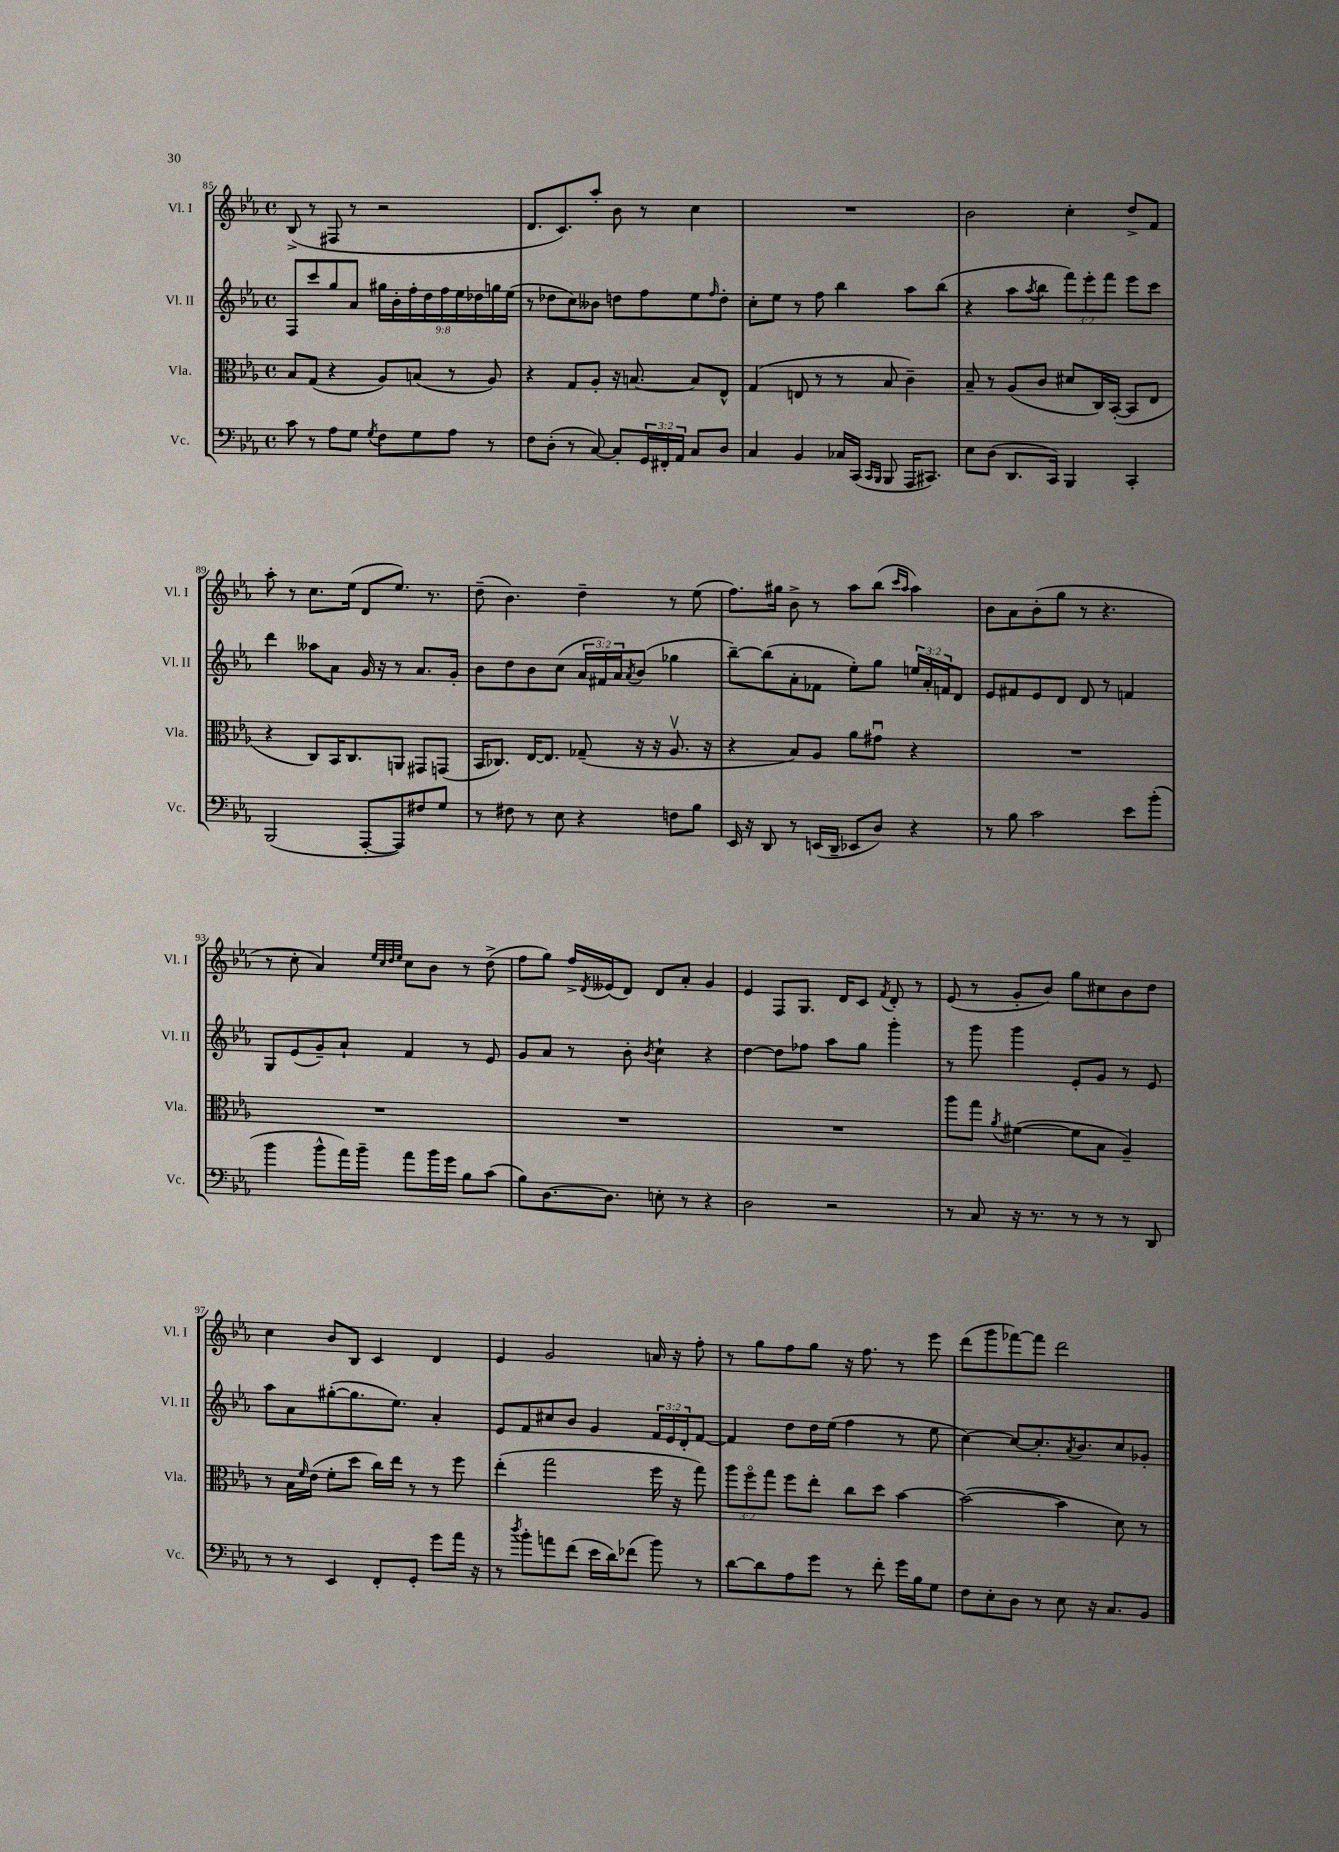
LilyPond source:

<<
\new StaffGroup <<
\new Staff = "s0" \with { instrumentName = "Vl. I" shortInstrumentName = "Vl. I" } {
    \clef treble \key ees \major \defaultTimeSignature \time 4/4
    bes8->( r8 fis8 r8 r2 |
    d'8. c'8.) aes''8-. bes'8 r8 c''4 |
    R1 |
    bes'2 c''4-. d''8-> f'8 |
    aes''8-. r8 c''8. ees''16( d'8 ees''8.) r8. |
    d''8--( bes'4.) d''4-- r8 ees''8( |
    f''8.) gis''16 bes'8-> r8 aes''8 bes''8( \grace { c'''16 aes''16 } aes''4) |
    bes'8 aes'8 bes'8-.( g''8 r8 r4. |
    r8 c''8-. aes'4) \grace { ees''32 c''32 d''32 ees''32 } c''8 bes'8 r8 d''8->( |
    f''8 g''8) f''16-> \acciaccatura { d'8 } eeses'16( d'8) d'8 aes'8-. g'4 |
    ees'4 f8 g8. d'16 c'8 \acciaccatura { f'8 } d'8-. r8 |
    ees'8( r8 g'8-. bes'8) g''8 cis''8 bes'8 d''8 |
    c''4 bes'8 bes8 c'4 d'4 |
    ees'4 g'2 a'16 r16 f''8-. |
    r8 g''8 f''8 g''8 r16 f''8. r8 ees'''8 |
    d'''8( g'''8 fes'''8~) fes'''8 d'''2 \bar "|." |
}
\new Staff = "s1" \with { instrumentName = "Vl. II" shortInstrumentName = "Vl. II" } {
    \clef treble \key ees \major \defaultTimeSignature \time 4/4 \override Staff.TupletNumber.text = #tuplet-number::calc-fraction-text
    f8 c'''8 g''8 aes'8 \tuplet 9/8 { gis''16 bes'16-. f''16-. d''16 f''16 ees''16 des''16 g''16 ees''16( } |
    r8 des''8 c''8) beses'8 d''8 f''8 ees''8 \grace { f''16 } d''8-. |
    c''8-. ees''8 r8 f''8 bes''4 aes''8 bes''8( |
    r4 aes''8 \acciaccatura { aes''8 } bes''8 \tuplet 3/2 { f'''8) ees'''8-. f'''8 } ees'''8 c'''8 |
    d'''4 aeses''8 aes'8 g'16 r16 r8 aes'8. g'16-. |
    bes'8 d''8 bes'8 c''8( \tuplet 3/2 { aes'16 fis'16) aes'16 } \acciaccatura { aes'8 } bes'8( ges''4 |
    bes''8~--) bes''8( aes'8-. fes'8 ees''8-.) g''8 \tuplet 3/2 { e''16 aes'16-. f'16 } d'8 |
    ees'8 fis'8 ees'8 d'8 d'8 r8 f'4 |
    g8 ees'8( g'8--) aes'8-! f'4 r8 ees'8 |
    g'8 aes'8 r8 bes'8-. \acciaccatura { bes'8 } c''4-! r4 |
    d''4~ d''8 fes''8 aes''8 g''8 g'''4-. |
    r8 g'''8 g'''4 ees'8-. g'8 r8 ees'8 |
    aes''8 aes'8 gis''8~-.( gis''8. ees''8.) aes'4-. |
    ees'8 f'8 cis''8 bes'8 g'4 \tuplet 3/2 { f'16 ees'16 d'16-. } f'8~ |
    f'4 d''8 d''16 ees''16( f''4 r8 ees''8 |
    c''4~) c''8~ c''8.-. \acciaccatura { aes'8 } bes'8. c''8 ges'8-. \bar "|." |
}
\new Staff = "s2" \with { instrumentName = "Vla." shortInstrumentName = "Vla." } {
    \clef alto \key ees \major \defaultTimeSignature \time 4/4 \override Staff.TupletNumber.text = #tuplet-number::calc-fraction-text
    bes8 g8( r4 aes8) b8( r8 aes8) |
    r4 g8 aes8-. r16 b8.~ b8 ees8-^ |
    g4( e8 r8 r8 bes8 c'4--) |
    bes8-- r8 aes8( c'8 dis'8 c16) bes,16~-.( bes,8 ees8 |
    r4 c8) bes,16 c8. a,8 gis,8 g,8( |
    bes,16 ces8.) ees16~ ees8. ges8--( r16 r16 aes8.\upbow r16 |
    r4 bes8) aes8 aes'8 gis'8\downbow r4 |
    R1 |
    R1 |
    R1 |
    R1 |
    aes''8 g''8 \acciaccatura { aes'8 } fis'4~( fis'8 bes8 aes4--) |
    r8 bes16 \grace { f'16 } ees'16( f'8-. d''8 c''16) ees''16 r8 r8 f''8 |
    ees''4-.( g''2 f''16 r16 g''8) |
    \tuplet 3/2 { aes''8 f''8\flageolet g''8 } f''8 ees''8-. c''8 d''8 bes'4~ |
    bes'2~( bes'4 d'8) r8 \bar "|." |
}
\new Staff = "s3" \with { instrumentName = "Vc." shortInstrumentName = "Vc." } {
    \clef bass \key ees \major \defaultTimeSignature \time 4/4 \override Staff.TupletNumber.text = #tuplet-number::calc-fraction-text
    c'8 r8 aes8 g8 \acciaccatura { g8 } f8 g8 aes8 r8 |
    f8 d8-.( r8 c8~) c8-. \tuplet 3/2 { g,16 fis,16-. aes,16 } c8 d8 |
    c4 bes,4 ces16 c,16( \grace { c,16 bes,,16 } bes,,8 aes,,16 cis,8.) |
    ees8 d8( d,8. c,16) bes,,4 c,4-. |
    bes,,2( aes,,8~-. aes,,8) fis8 g8 |
    r8 fis8 r8 ees8 r4 f8 bes8 |
    ees,16 r16 d,8 r8 e,16( d,16-- ees,8 d8) r4 |
    r8 bes8 c'2 ees'8 bes'8-.( |
    bes'4 bes'8-^ aes'16) bes'16-- aes'8 bes'16 g'16 bes8 c'8( |
    bes8) d8.~ d8. e8-. r8 r4 |
    d2 r2 |
    r8 c8 r16 r8. r8 r8 r8 d,8 |
    r8 r8 ees,4 f,8-. g,8-. g'8 aes'16 r16 |
    r8 \acciaccatura { d''8 } bes'8-. a'8 f'8( ees'16 d'16) fes'8( bes'8) r8 |
    d'8~ d'8 aes8 g'8 r8 f'8-. g'16 bes16 g8 |
    f8 ees8-. d8 r8 ees8 r16 c8. bes,8 \bar "|." |
}
>>
>>
\layout { \context { \Score currentBarNumber = #85 } }
